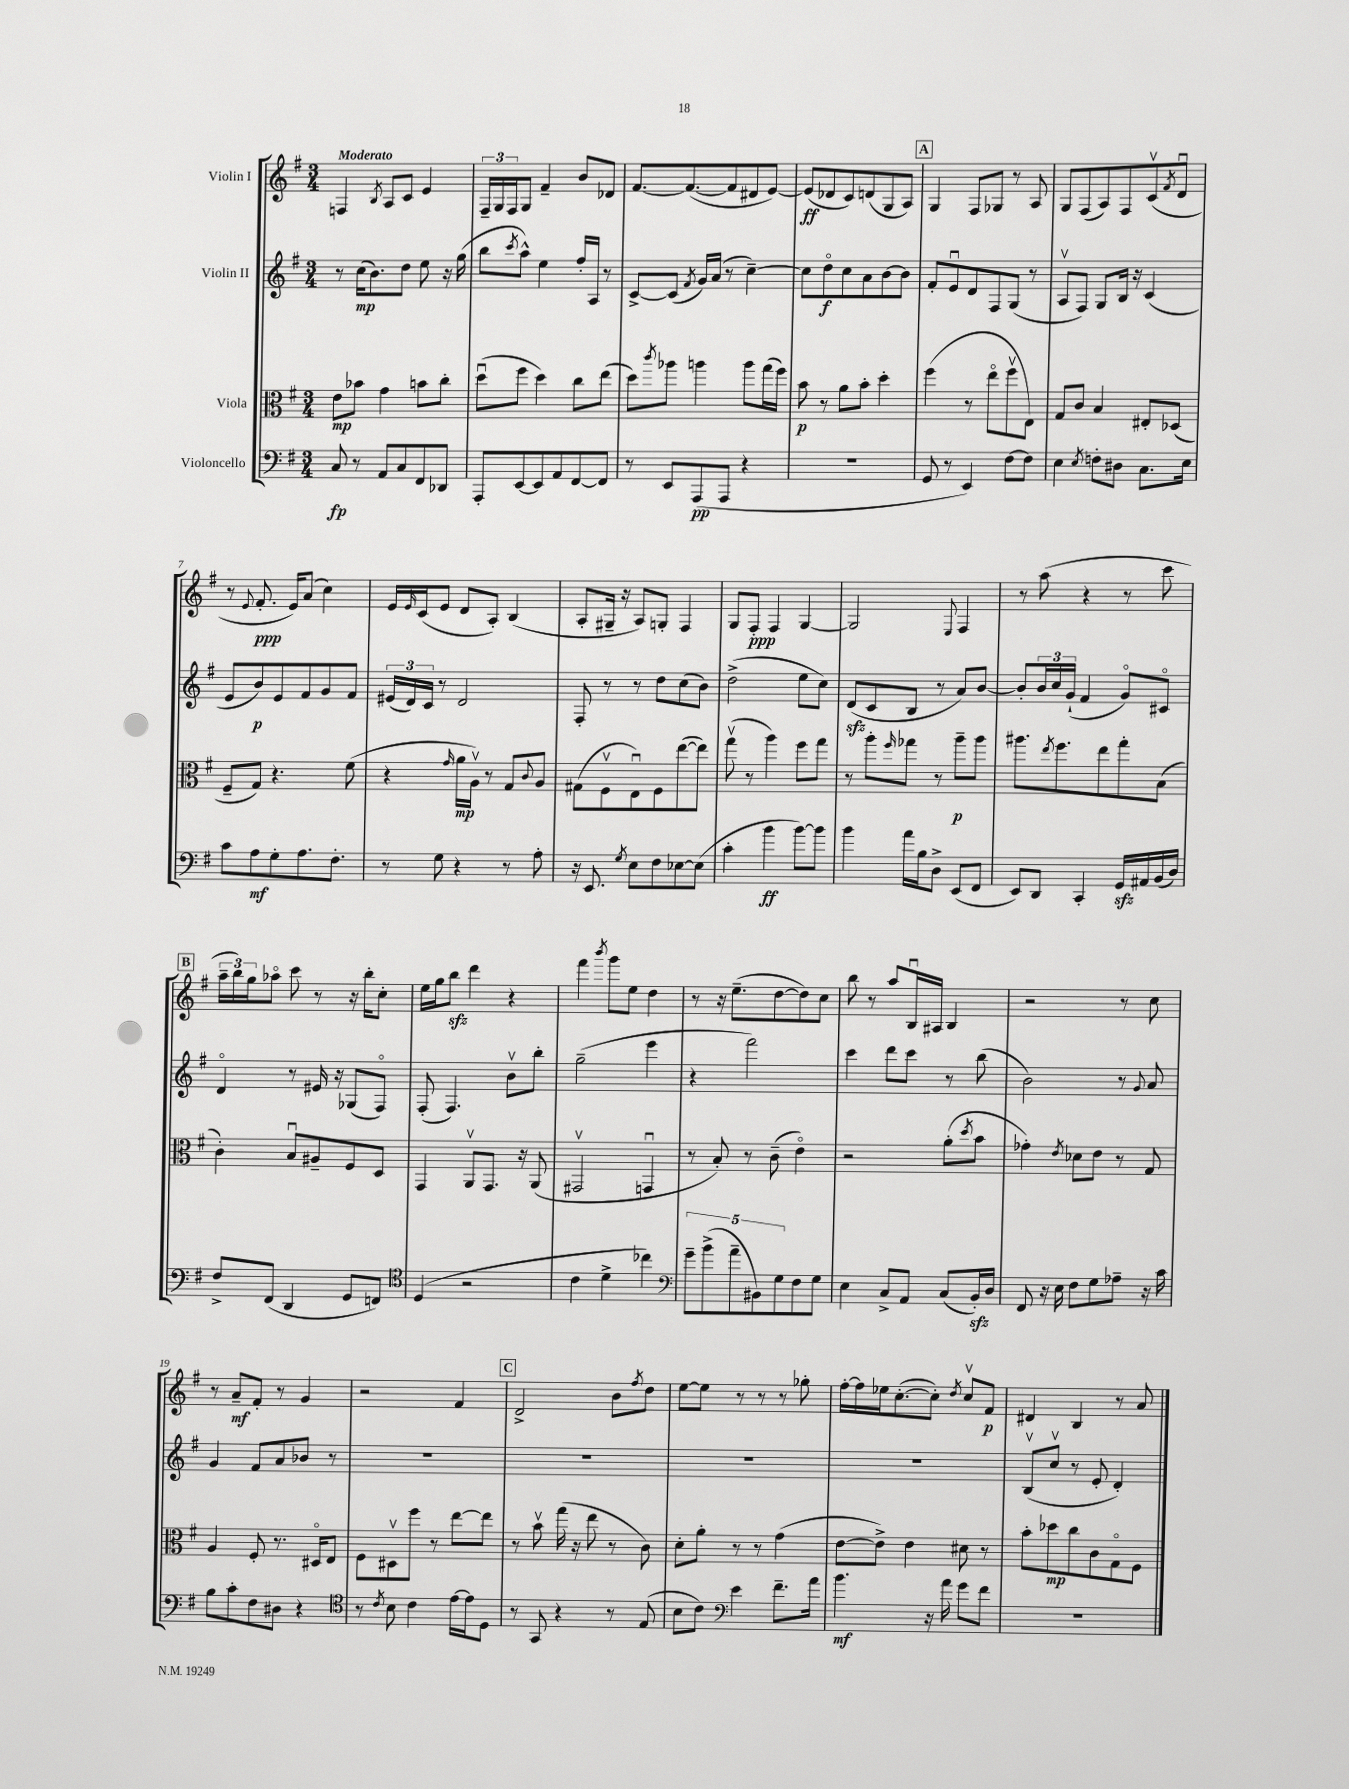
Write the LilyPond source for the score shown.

<<
\new StaffGroup <<
\new Staff = "s0" \with { instrumentName = "Violin I" } {
    \clef treble \key g \major \numericTimeSignature \time 3/4 \tempo "Moderato"
    f4 \acciaccatura { b8 } a8 c'8 e'4 |
    \tuplet 3/2 { fis16-- g16 fis16 } g8 fis'4-- b'8 des'8 |
    fis'8.~ fis'8.~( fis'8 dis'8 e'8~) |
    e'8\ff( des'8 c'8) d'8( g8 a8) |
    \mark \markup { \box "A" } g4 fis8 ges8 r8 a8 |
    g8 fis8( a8) fis8 c'8\upbow( \acciaccatura { fis'8 } d'8\downbow |
    r8 \appoggiatura { e'8 } fis'8.-.\ppp e'16) a'8( c''4) |
    e'16 \grace { e'16 } c'16( e'8 d'8 a8-.) b4( |
    a8-. gis16-- r16 a8) g8-. fis4 |
    g8 fis8-.\ppp fis4 g4~ |
    g2 \appoggiatura { e8 } fis4 |
    r8 a''8( r4 r8 c'''8 |
    \mark \markup { \box "B" } \tuplet 3/2 { a''16-- b''16) g''16 } aes''8\flageolet c'''8 r8 r16 b''16-. c''8-. |
    e''16 g''16 b''8\sfz d'''4 r4 |
    fis'''4 \acciaccatura { b'''8 } g'''8 e''8 d''4 |
    r8 r16 e''8.--( d''8~ d''8) c''8 |
    b''8 r8 a''8 b16\downbow ais16 b4 |
    r2 r8 c''8 |
    r8 a'8--\mf fis'8-. r8 g'4 |
    r2 fis'4 |
    \mark \markup { \box "C" } d'2-> b'8 \acciaccatura { fis''8 } d''8 |
    e''8~ e''8 r8 r8 r8 ges''8-. |
    fis''16~-. fis''16 ees''16 c''8.~-.( c''8-.) \acciaccatura { d''8 } c''8\upbow fis'8\p |
    dis'4 b4 r8 a'8 \bar "|." |
}
\new Staff = "s1" \with { instrumentName = "Violin II" } {
    \clef treble \key g \major \numericTimeSignature \time 3/4
    r8 c''16\mp( b'8.) d''8 e''8 r16 g''16( |
    b''8 \acciaccatura { c'''8 } a''8-^) e''4 fis''16-. a16 r8 |
    c'8~-> c'8( \acciaccatura { fis'8 } g'16) a'16( r8 c''4~--) |
    c''8 d''8\flageolet\f c''8 a'8 b'8~ b'8 |
    \mark \markup { \box "A" } fis'8-. e'8\downbow d'8 fis8 g8( r8 |
    a8\upbow fis8) g8 b16 r16 c'4( |
    e'8 b'8\p) e'8 fis'8 g'8 fis'8 |
    \tuplet 3/2 { eis'16( d'16) c'16 } r8 d'2 |
    fis8-. r8 r8 d''8 c''8( b'8) |
    d''2->( e''8 c''8) |
    d'8\sfz( c'8 b8 r8 a'8) b'8~ |
    b'8-. \tuplet 3/2 { b'16 c''16 g'16-!( } fis'4 g'8\flageolet) cis'8\flageolet |
    \mark \markup { \box "B" } d'4\flageolet r8 eis'16 r16 ges8( fis8\flageolet) |
    fis8-.( fis4.) b'8\upbow b''8-. |
    g''2--( e'''4 |
    r4 fis'''2) |
    c'''4 d'''8 c'''8 r8 b''8( |
    b'2) r8 \appoggiatura { g'8 } a'8 |
    g'4 fis'8 a'8 bes'8 r8 |
    R2. |
    \mark \markup { \box "C" } R2. |
    R2. |
    R2. |
    b8\upbow( c''8\upbow r8 e'8-. d'4-.) \bar "|." |
}
\new Staff = "s2" \with { instrumentName = "Viola" } {
    \clef alto \key g \major \numericTimeSignature \time 3/4
    e'8\mp bes'8 g'4 b'8 c''8-. |
    d''8\downbow( fis''8 d''4) c''8 e''8( |
    d''8) \acciaccatura { c'''8 } aes''8 a''4 a''8 g''16( fis''16) |
    b'8\p r8 a'8 b'8-. d''4-. |
    \mark \markup { \box "A" } fis''4( r8 e''8\flageolet fis''8\upbow e8) |
    g8 c'8 b4 eis8-. des8( |
    fis8-- g8) r4. fis'8( |
    r4 \grace { g'16 } a'16\mp a16\upbow) r8 g8 \appoggiatura { c'8 } a8 |
    gis8( fis8\upbow e8\downbow) fis8 e''8~( e''8) |
    g''8\upbow( r8 a''4) fis''8 g''8 |
    r8 a''8-. \grace { fis''16 } ges''8 r8 a''8--\p a''8 |
    ais''8. \acciaccatura { e''8 } fis''8. e''8 g''8-. b8( |
    \mark \markup { \box "B" } c'4-.) b8\downbow ais8-- fis8 d8 |
    g,4 a,8\upbow g,8. r16 a,8( |
    gis,2\upbow g,4\downbow |
    r8 b8-.) r8 c'8--( e'4\flageolet) |
    r2 a'8-.( \acciaccatura { d''8 } b'8 |
    ges'4-.) \acciaccatura { e'8 } des'8 e'8 r8 g8 |
    a4 fis8-. r8. dis16\flageolet e8 |
    fis8 dis8\upbow fis''8 r8 e''8~ e''8 |
    \mark \markup { \box "C" } r8 b'8\upbow g''16( r16 e''8 r8 c'8) |
    d'8-. a'8-. r8 r8 g'4( |
    e'8~ e'8->) e'4 dis'8 r8 |
    b'8-. des''8\mp c''8 c'8 g8\flageolet fis8 \bar "|." |
}
\new Staff = "s3" \with { instrumentName = "Violoncello" } {
    \clef bass \key g \major \numericTimeSignature \time 3/4
    c8\fp r8 a,8 c8 fis,8 des,8 |
    a,,8-. e,8~ e,8 a,8 fis,8~ fis,8 |
    r8 e,8 a,,8\pp( a,,8 r4 |
    R2. |
    \mark \markup { \box "A" } g,8 r8 e,4) fis8~ fis8 |
    e4 \acciaccatura { e8 } f8-. dis8 c8. e16 |
    c'8 a8\mf g8-. a8. fis8.-. |
    r8 g8 r4 r8 a8-. |
    r16 e,8. \acciaccatura { g8 } e8 fis8 ees8~ ees8( |
    c'4-. b'4\ff b'8~) b'8 |
    b'4 a'16 b16 d8-> e,8( fis,8 |
    e,8) d,8 c,4-. g,16\sfz ais,16 b,16( d16) |
    \mark \markup { \box "B" } fis8-> fis,8( d,4 g,8 f,8) |
    \clef tenor d4( r2 |
    c'4 d'4-> ces''4) |
    \clef bass \tuplet 5/4 { g'8-- b'8->( a'8-- bis,8) g8 } fis8 g8 |
    e4 c8-> a,8 c8( b,16-.\sfz) d16 |
    fis,8 r16 e16 fis8 g8 aes8-- r16 c'16 |
    b8 c'8-. fis8 dis8 r4 |
    \clef tenor r8 \acciaccatura { c'8 } b8 c'4 e'16~ e'16 d8 |
    \mark \markup { \box "C" } r8 g,8 r4 r8 e8( |
    b8 c'8) \clef bass e'4 fis'8.-- a'16 |
    b'4.\mf r16 a'16 g'8 fis'8 |
    R2. \bar "|." |
}
>>
>>
